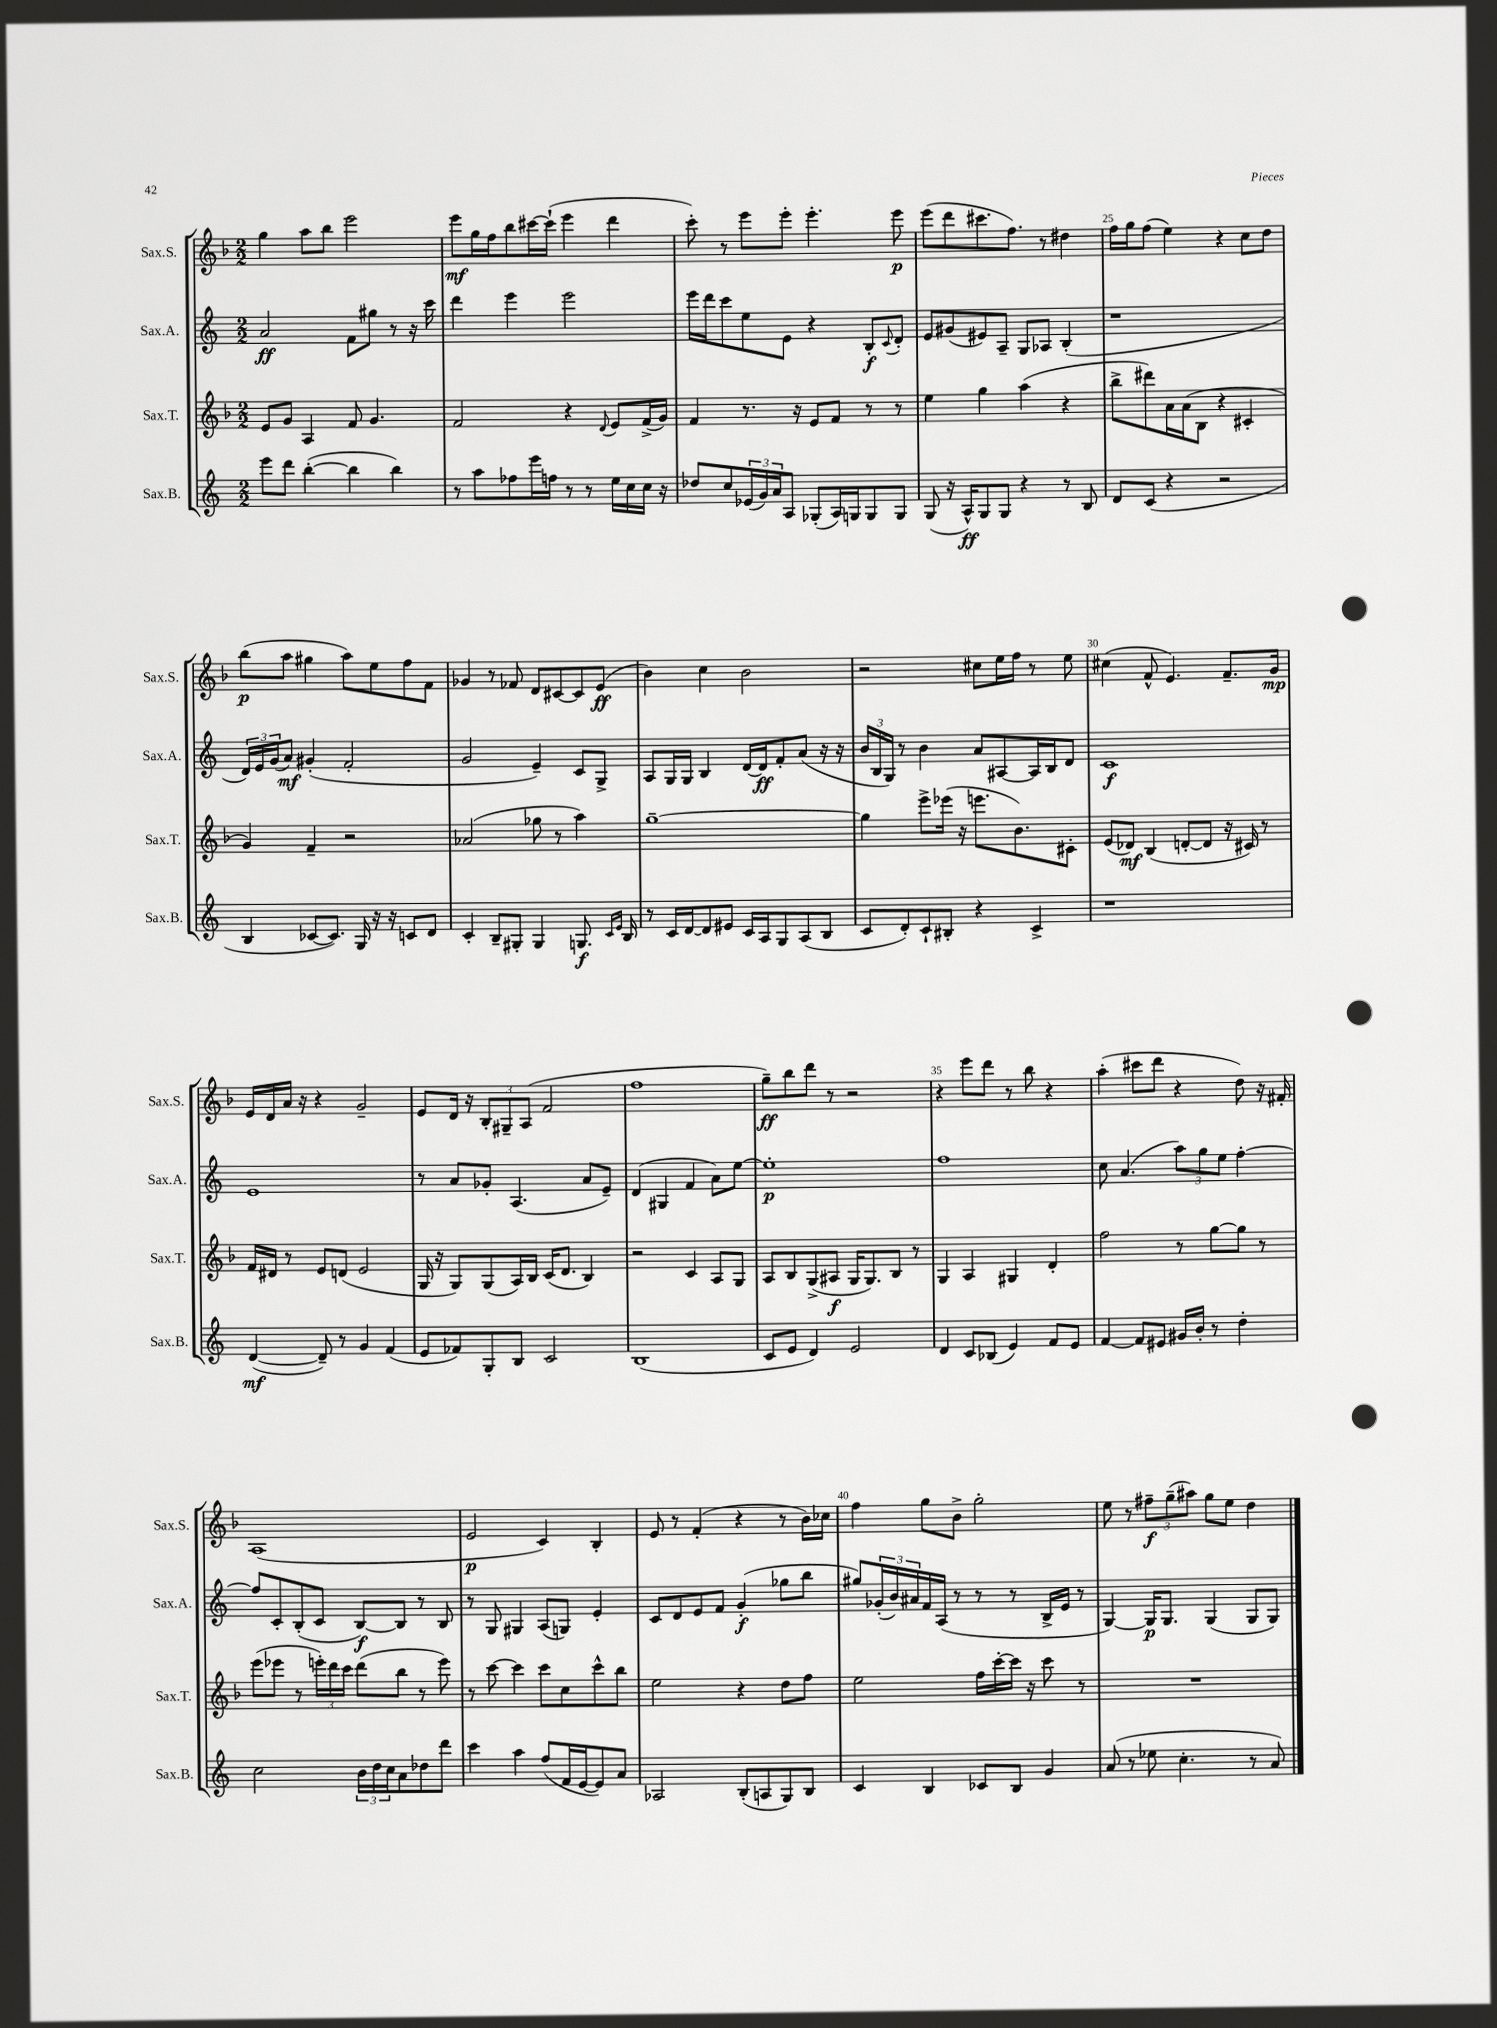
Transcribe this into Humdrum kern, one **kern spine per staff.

**kern	**kern	**kern	**kern
*staff4	*staff3	*staff2	*staff1
*clefG2	*clefG2	*clefG2	*clefG2
*k[]	*k[b-]	*k[]	*k[b-]
*M2/2	*M2/2	*M2/2	*M2/2
8eee\L	8e/L	2a/	4gg\
8ddd\J	8g/J	.	.
([4bb'\	4A/	.	8aa\L
.	.	.	8bb-\J
4bb\]	8f/	8f\L	2eee\
.	4.g/	8gg#\J	.
4bb\)	.	8r	.
.	.	16r	.
.	.	16ccc\	.
=	=	=	=
8r	2f/	4ddd\	8eee\L
8aa\L	.	.	16gg\L
.	.	.	16ff\J
8ff-\	.	4eee\	8bb-\
16eee\L	.	.	[16ccc#\L
16ff\JJ	.	.	(16ccc#`\]JJ
8r	4r	2eee\	4eee\
8r	.	.	.
.	8qqd/	.	.
16ee\LL	8e/L	.	4ddd\
16cc\	.	.	.
16cc\JJ	(16f^/L	.	.
16r	16g/JJ)	.	.
=	=	=	=
8dd-/L	4f/	16eee\LL	8ccc'\)
.	.	16ddd\J	.
8cc/	.	8ccc\	8r
(24e-/L	8.r	8ee\	8eee\L
24g/)	.	.	.
24a/J	.	.	.
8A/J	.	8e\J	8eee'\J
.	16r	.	.
(8G-'/L	8e/L	4r	4.eee'\
16A/L)	8f/J	.	.
16G/J	.	.	.
8G/	8r	8B'/L	.
.	.	8qqc/	.
8G/J	8r	8d'/J	8eee\
=	=	=	=
(8G/	4ee\	8e/L	(8eee\L
16r	.	(8g#/	8ddd\
16A^^/LK)	.	.	.
8G/	4gg\	8e#/)	8.ccc#\
8G/J	.	8A~/J	.
.	.	.	8.ff\J)
4r	(4aa\	8G/L	.
.	.	8A-/J	8r
8r	4r	(4B'/	4dd#\
8B/	.	.	.
=	=	=	=
8d/L	8bb-^\L	1r	16ff\LL
.	.	.	16gg\J
(8c/J	8ddd#\)	.	(8ff\J
4r	16a\L	.	4ee\)
.	(16a\J	.	.
.	8B-\J	.	.
2r	4r	.	4r
.	4c#'/	.	8cc\L
.	.	.	8dd\J
=	=	=	=
4B/	4g/)	24d/LL)	(8bb-\L
.	.	24e/	.
.	.	(24g/J	.
.	.	8a/J)	8aa\J
[8c-/L	4f~/	(4g#'/	4gg#\
8.c-/]J)	.	.	.
.	2r	2f'/	8aa\L)
16G/	.	.	.
16r	.	.	8ee\
16r	.	.	.
8c/L	.	.	8ff\
8d/J	.	.	8f\J
=	=	=	=
4c'/	(2a-/	2g/	4g-/
8B~/L	.	.	8r
8G#'/J	.	.	8f-/
4G#/	8gg-\	4e~/)	8d/L
.	8r	.	[8c#/
8.G/	4aa\)	8c/L	8c#/]
.	.	8G^/J	(8e/J
16qqc/LL	.	.	.
16qqe/JJ	.	.	.
16B/	.	.	.
=	=	=	=
8r	[1gg~	8A/L	4b-\)
16c/LL	.	16G/L	.
[16d/J	.	16G/JJ	.
8d/]	.	4B/	4cc\
8e#/J	.	.	.
16c/LL	.	[16d/LL	2b-\
16A/J	.	16d/]J	.
8G/	.	8f'/	.
(8A/	.	(8a/J	.
8B/J	.	16r	.
.	.	16r	.
=	=	=	=
8c/L	4gg\]	24b/LL	2r
.	.	24B/	.
.	.	24G/JJ)	.
8d'/)	.	8r	.
8c`/	8eee^\L	4b\	.
8B#'/J	(16eee-\Jk	.	.
.	16r	.	.
4r	8.eee\L	8a/L	8cc#\L
.	.	[8A#/	16ee\L
.	8.b-\)	.	16ff\JJ
4c^/	.	16A#/]L	8r
.	.	16B/J	.
.	8c#'\J	8d/J	8ee\
=	=	=	=
1r	(8e/L	1c	(4cc#\
.	8d-/J)	.	.
.	(4B-/	.	8f^^/
.	.	.	4.e/)
.	[8d'/L	.	.
.	8d/]J	.	.
.	16r	.	8.f~/L
.	16c#/)	.	.
.	8r	.	.
.	.	.	16g/Jk
=	=	=	=
([4d/	16f/LL	1e	16e/LL
.	16d#/JJ	.	16d/
.	8r	.	16a/JJ
.	.	.	16r
8d~/])	8e/L	.	4r
8r	(8d/J	.	.
4g/	2e/	.	2g~/
(4f/	.	.	.
=	=	=	=
8e/L	16G/	8r	8e/L
.	16r	.	.
8f-/)	8G/L)	8a/L	16d/Jk
.	.	.	16r
8G'/	(8G/	8g-'/J	12B-'/L
.	.	.	12G#~/
8B/J	16A/L)	(4.A/	.
.	.	.	(12A/J
.	16B-/JJ	.	.
2c/	(16c/LK	.	2f/
.	8.d/J	.	.
.	4B-/)	8a/L	.
.	.	8e~/J)	.
=	=	=	=
(1B	2r	(4d/	1ff
.	.	4G#/	.
.	4c/	4f/	.
.	8A/L	8a\L)	.
.	8G/J	[8ee\J	.
=	=	=	=
8c/L	8A/L	1ee']	8gg~\L)
8e/J	8B-/	.	8bb-\
4d/)	(8G^/	.	8ddd\J
.	8A#/J	.	8r
2e/	16G/LK	.	2r
.	8.G/)	.	.
.	8B-/J	.	.
.	8r	.	.
=	=	=	=
4d/	4G/	1ff	4r
8c/L	4A/	.	8eee\L
(8B-/J	.	.	8ddd\J
4e/)	4G#/	.	8r
.	.	.	8bb-\
8f/L	4d'/	.	4r
8e/J	.	.	.
=	=	=	=
[4f/	2ff\	8cc\	(4aa'\
.	.	(4.a/	.
8f/]L	.	.	8ccc#\L
8e#/J	.	.	8ddd\J
16g#/LL	8r	12aa\L)	4r
16b'/JJ	.	.	.
.	.	12gg\	.
8r	[8gg\L	.	.
.	.	12ee\J	.
4dd'\	8gg\]J	[4ff'\	8dd\)
.	8r	.	16r
.	.	.	16f#'/
=	=	=	=
2cc\	(8eee\L	8ff/]L	(1A
.	8eee-\J	8c'/	.
.	8r	(8B'/	.
.	24eee'\LL)	8c/J	.
.	24ddd\	.	.
.	24ccc\JJ	.	.
24b\LL	(8ddd\L	[8B/L)	.
24dd\	.	.	.
24cc\J	.	.	.
8a\	8bb-\J	8B/]J	.
8dd-\	8r	8r	.
8ddd\J	8eee\)	8B/	.
=	=	=	=
4ccc\	8r	8r	2e/
.	[8ccc\	8G/	.
4aa\	4ccc\]	4G#/	.
(8ff/L	8ccc\L	(8A/L	4c/)
16f/L	8cc\	8G/J)	.
[16e/J	.	.	.
8e/])	8ccc^^\	4e'/	4B-'/
8a/J	8bb-\J	.	.
=	=	=	=
2A-/	2ee\	8c/L	8e/
.	.	8d/	8r
.	.	8e/	(4f'/
.	.	8f/J	.
(8B'/L	4r	(4g'/	4r
8A/	.	.	.
8G/)	8dd\L	8gg-\L	8r
8B/J	8ff\J	8bb\J	16b-\LL)
.	.	.	16cc-\JJ
=	=	=	=
4c/	2ee\	8gg#/L)	4ff\
.	.	(24g-'/L	.
.	.	24b/)	.
.	.	24a#/	.
4B/	.	16f/	8gg\L
.	.	(16A/JJ	.
.	.	8r	8b-^\J
8c-/L	16ff\LL	8r	2gg'\
.	[16ccc'\	.	.
8B/J	16ccc\]JJ	8r	.
.	16r	.	.
4g/	8ccc\	16B^/LL	.
.	.	16e/JJ	.
.	8r	8r	.
=	=	=	=
(8a/	1r	[4G/)	8ee\
8r	.	.	8r
8ee-\	.	16G/]LK	12ff#~\L
.	.	8.G/J	.
.	.	.	(12gg~\
4.cc'\	.	.	.
.	.	.	12aa#\J)
.	.	(4G/	8gg\L
.	.	.	8ee\J
8r	.	8G/L	4dd\
8a/)	.	8G/J)	.
==	==	==	==
*-	*-	*-	*-
